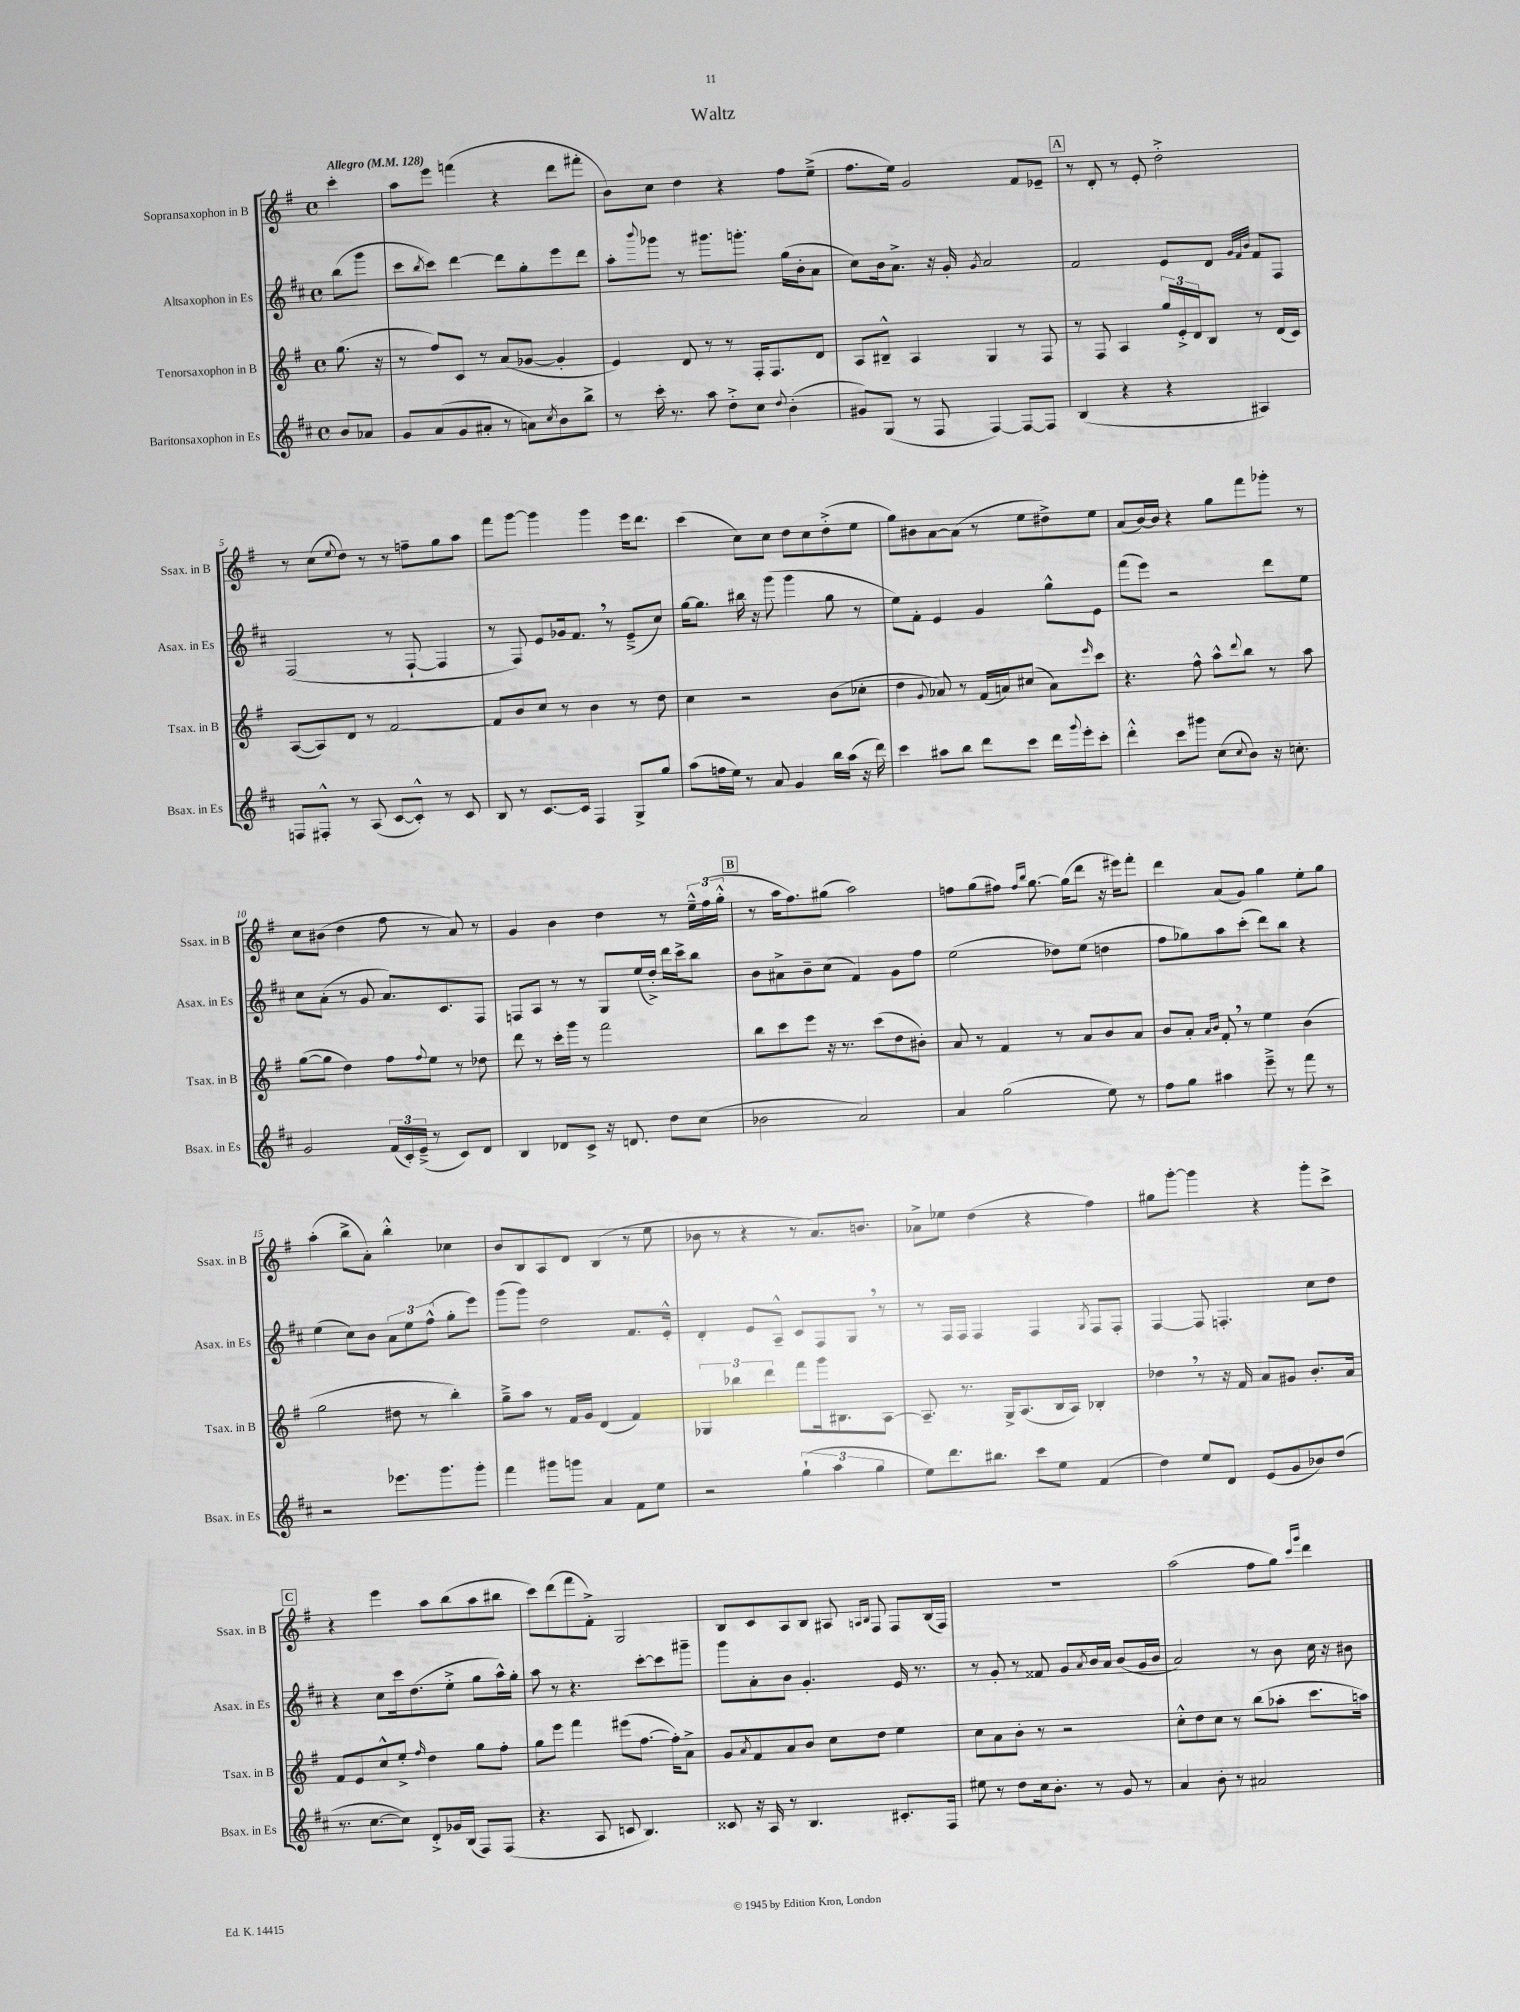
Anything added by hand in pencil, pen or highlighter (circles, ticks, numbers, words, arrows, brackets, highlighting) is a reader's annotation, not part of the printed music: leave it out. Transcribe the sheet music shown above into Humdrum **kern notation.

**kern	**kern	**kern	**kern
*staff4	*staff3	*staff2	*staff1
*clefG2	*clefG2	*clefG2	*clefG2
*k[f#c#]	*k[f#]	*k[f#c#]	*k[f#]
*M4/4	*M4/4	*M4/4	*M4/4
*met(c)	*met(c)	*met(c)	*met(c)
*MM128	*MM128	*MM128	*MM128
8b/L	(8.gg\	(8bb\L	4ccc'\
8a-/J	.	8ggg\J	.
.	16r	.	.
=	=	=	=
8g/L	8r	8ccc#\L	8aa\L
.	.	8qbb/	.
(8a/	8ff#/L)	8ccc#\J)	8eee\J
8g/	8c/J	[4ddd\	(4fff\
8a#'/J	8r	.	.
8r	(8a/L	8ddd\]L	4r
8a\L)	[8g-/J	8gg'\	.
8qcc#/	.	.	.
8b\	4g-'/]	8eee\	8ddd\L
8bb^\J	.	8ddd\J	8fff#'\J
=	=	=	=
8r	4e/)	8aa'\L	8b\L)
.	.	8qqbbb/	.
16ccc#'\	.	8ggg-\J	8cc\J
8.r	.	.	.
.	8d/	8r	4dd\
8aa\	8r	8.ggg#\L	.
8dd'^\L	8r	.	4r
.	.	8.ggg'\J	.
8cc#\J	16F#'/LK	.	.
.	8.F#/	.	.
8qqdd/	.	.	.
(4b'\	.	(16gg\LL	8ff#\L
.	.	16b'\J	.
.	8d/J	8a\J	(8ee~^\J
=	=	=	=
8g#/L)	8A/L	8cc#\L)	8.ff#\L
(8G/J	8B#~^^/J	16b\k	.
.	.	8.a^\J	16ee\Jk)
8r	4A/	.	2g/
8F#/	.	16r	.
.	.	16g'/	.
.	.	8qg/	.
[4F#/)	4G/	2a/	.
8F#/_L	8r	.	8f#/L
8F#/]J	8F#/	.	8e-~/J
=	=	=	=
(4B/	8r	2f#/	8r
.	8F#/	.	8d'/
4r	4A/	.	8r
.	.	.	8e'/
4r	24gg/LL	8e/L	2dd'^\
.	24e'^/	.	.
.	24d/J	.	.
.	8B/J	8d/J	.
.	.	32qqg/LLL	.
.	.	32qqf#/	.
.	.	32qqb/JJJ	.
4A#/)	8r	8f#/L	.
.	(16d/LL	8F#/J	.
.	16c/JJ)	.	.
=	=	=	=
8F/L	([8A/L	(2F#/	8r
8F#'^^/J	8A/])	.	(8cc\L
.	.	.	8qqee/
8r	8d/J	.	8dd\J)
(8A/	8r	.	8r
[8c#/L	[2f#/	8r	8r
8c#'^^/]J)	.	[8F#`/	8ff~\L
8r	.	4F#/]	8gg\
8c#/	.	.	8aa\J
=	=	=	=
8B/	8f#/]L	8r	8fff#\L
8r	8b/	8F#/)	[8ggg\J
[8.c#/L	8cc/J	8e/L	4ggg\]
.	8r	16g-/k	.
16c#/]Jk	.	8.f#/J	.
4F#/	4b\	.	4ggg\
.	.	8r	.
8G^/L	8r	(8e~^/L	16eee\LK
.	.	.	8.ddd\J
8gg/J	8dd\	8cc#/J)	.
=	=	=	=
(8aa\L	4cc\	[16gg\LK	(4ccc\
.	.	8.gg\]J	.
16ff\L	.	.	.
16ee\JJ)	.	.	.
8r	2r	16bb#\	8cc\L)
.	.	16r	.
8a/	.	(8ggg\	8cc\J
4g/	.	4ggg\	8dd\L
.	.	.	8cc\
16bb\LL	(8b\L	8gg\	(8dd'^\
(16aa\JJ	.	.	.
16r	8cc-'\J	8r	8ee\J
16ddd\)	.	.	.
=	=	=	=
4ccc#\	4dd\	8ee\L)	8gg\L)
.	.	8f#'\J	8b#\
.	8qqg/	.	.
8aa#\L	8a-/)	4e/	[8a\
8bb\J	8r	.	(8a\]J
8ddd\L	(16f#/LL	4g/	8r
.	16a/J)	.	.
8ccc#\J	(8cc#/J	.	8ee\L
16ddd\LL	8a\L)	8gg^^\L	8dd#^\)
8qqggg/	.	.	.
16eee'\J	.	.	.
.	16qqeee/	.	.
8ccc#'\J	8ccc\J	8e\J	8ee\J
=	=	=	=
4ddd'^^\	4.r	(8fff#\L	(8a/L
.	.	8eee\J)	[16b/L)
.	.	.	16b/]JJ
8ccc#\L	.	2r	4r
8ggg#\J	8ff#^^\	.	.
(8cc#\L	8aa^^\L	.	8gg\L
8qqcc#/	8qqddd/	.	.
8b\J)	8bb\J	.	8fff#\
16r	8r	8ddd\L	8ggg-'\J
8.cc'\	.	.	.
.	8aa\	8ee\J	8r
=	=	=	=
2g/	([8gg\L	8cc#\L	8cc\L
.	8gg\]J	(8a'\J	(8b#\J
.	4dd\)	8r	4dd\
.	.	8g/	.
(24f#/LL	8ff#\L	8.a/L)	8ff#\
24c#'/)	.	.	.
(24e~^/JJ	.	.	.
.	8qqff#/	.	.
8r	8ee\J	.	8r
.	.	8.c#/	.
8c#/L)	8r	.	8a/)
8d/J	8dd-\	8F#/J	8r
=	=	=	=
4B/	8ddd\	8F/L	4g/
.	8r	8A/J	.
8d-/L	16ccc'\LL	8r	4b\
.	16ggg\JJ	.	.
8c#^/J	8r	8r	.
16r	2fff#\	8G/L	4dd\
8.d/	.	.	.
.	.	(16ee/L	.
.	.	16dd'^/JJ)	.
8dd\L	.	16ddd\LL	8r
.	.	16ccc#^\J	.
(8cc#\J	.	8bb\J	24ee~^^\LL
.	.	.	(24ff#\
.	.	.	24gg'^^\JJ
=	=	=	=
2b-\	8bb\L	8b\L	8r
.	8ccc\	8a#^\	16aa\LK
.	.	.	8.ff#\)
.	8eee\J	8b~\	.
.	16r	(8cc#\J	(8gg#\J
.	8.r	.	.
2a/)	.	4f#/)	2aa\)
.	(8ccc\L	.	.
.	8dd\	8g\L	.
.	8b#'\J)	8ff#\J	.
=	=	=	=
4a/	8a/	(2ee\	8ff\L
.	8r	.	(8gg\
(2gg\	4f#/	.	8ff#\J)
.	.	.	16qqff#/LL
.	.	.	16qqbb/JJ
.	.	.	[8.gg\
.	8r	8dd-\L)	.
.	.	.	(16gg\]LK
.	8a/L	(8ee\J	8ddd\J
8ee\)	8b/	4dd\	16r
.	.	.	16eee#\LK)
8r	8a/J	.	8fff#'\J
=	=	=	=
8ff#\L	8b/L	8ff#\L	4ddd\
8gg\J	8a'/J	8gg-\)	.
.	16qqa/LL	.	.
.	16qqb/JJ	.	.
4aa#\	8f#'/	8aa\	(8a/L
.	8r	(8ccc#'\J	8g/J)
8eee~^\	4ee\	8ddd\L)	4gg\
8r	.	8bb\J	.
8fff#\	(4b\	4r	8ee'\L
8r	.	.	8gg\J
=	=	=	=
2r	2gg\	(4ee\	(4aa'\
.	.	8cc#\L)	8bb^\L
.	.	8b\J	8a'\J)
8.eee-\L	8dd#\	12a\L	4bb'^^\
.	.	12ee\	.
.	8r	.	.
.	.	(12ff#^^\J	.
8.ggg\	.	.	.
.	4bb'\)	8gg'\L	4cc-\
8ggg'\J	.	8eee\J)	.
=	=	=	=
4fff#\	8gg~^\L	(8ggg\L	8b/L
.	8aa\J	8ggg\J)	8B/
8ggg#\L	8r	2dd\	8A/
8ggg\J	16f#/LL	.	8d/J
.	16g/JJ	.	.
4a/	(4d/	.	(4B/
8f#\L	4f#/)	8.f#/L	8r
8ee\J	.	.	8ee\
.	.	16e'^^/Jk	.
=	=	=	=
2r	6G-/	4d'/	8b-\
.	.	.	8r
.	6bb-\	.	.
.	.	8e/L	4r
.	6ddd\	.	.
.	.	8A~^^/J	.
(6gg`\	8fff#\L	8c#/L	8r
.	16ggg\k	8F#/	8.a/L)
6aa\	.	.	.
.	8.B#\	.	.
.	.	8G/J	.
.	.	.	8.b/J
6gg\	.	.	.
.	[8A\J	8r	.
=	=	=	=
8ee\L)	8.A~/]	8r	8a-^\L
8.ddd\	.	16F#/LL	8ee-\J
.	8.r	16F#/JJ	.
.	.	4F#/	(4dd\
8.bb#\J	.	.	.
.	16G^/LK	.	.
.	(8.A/	.	.
8ccc#\L	.	4F#/	4r
8ee\J	16B/L	.	.
.	16A/JJ)	.	.
.	.	8qG/	.
(4f#/	4B-'/	8F#/L	4ff#\)
.	.	8F#'/J	.
=	=	=	=
4dd\)	4dd-\	[4F#/	8gg#\L
.	.	.	[8ggg'\J
8ee/L	8r	8F#/]	4ggg\]
8d/J	16r	4.F'/	.
.	16f#/	.	.
(8e/L	8a/L	.	4r
8g/	8g#/J	.	.
8b-/)	8.b'/L	8cc#\L	8ggg'\L
(8dd/J	.	8dd\J	8ccc^\J
.	16a/Jk	.	.
=	=	=	=
8.r	8f#/L	4r	4r
.	8e/	.	.
[8.cc#\L	.	.	.
.	8cc^^/	8cc#\L	4eee\
8cc#\]J)	8ee'^/J	16ccc#\k	.
.	.	(8.dd\	.
.	16qqff#/	.	.
8d'^/L	4dd\	.	8aa\L
16g-/L	.	8ee'^\J	(8bb\
(16B/JJ	.	.	.
8F#/L)	8gg\L	8gg\L	8aa\
(8F#/J	8ff#'\J	16aa^^\L)	8bb#\J
.	.	16gg'\JJ	.
=	=	=	=
4.r	8gg\L	8aa\	8ccc\L)
.	8eee\J	8r	(8ddd\
.	4fff#\	4.r	8fff#\
8A/	.	.	8f#'^\J)
8c/	(8eee#\L	.	2G/
4.B/)	[8.ff#\J	[8ccc#'\L	.
.	.	8ccc#\]	.
.	16ff#'\]LK)	.	.
.	8a^\J	8ggg#~\J	.
=	=	=	=
8c##/	8g/L	8ggg\L	8B/L
.	8qa/	.	.
16r	8f#/	8a'\	8c/
16A/	.	.	.
8r	8a/	8b\J	8A/
4.B/	8b/J	4.g'/	8B/J
.	8cc\L	.	8A#/
.	.	.	16qqA/LL
.	.	.	16qqB/JJ
.	8dd\J	.	8F#/
8.c#'/L	4ee\	16e/	8F#/L
.	.	8.r	.
.	.	.	(16B/L
16F#/Jk	.	.	16F#/JJ)
=	=	=	=
8ee#\	8cc\L	8r	1r
8r	8a\	8g'/	.
8dd\L	8b'\J	8r	.
16cc#\k	8r	8f##/	.
8.b'\J	.	.	.
.	2r	8g/L	.
.	.	8qa/	.
8r	.	16b/L	.
.	.	16a/JJ	.
8g/	.	(8b/L	.
8r	.	16g/L	.
.	.	16b/JJ	.
=	=	=	=
4a/	8cc'^^\L	2a/)	(2aa\
.	8dd\	.	.
8b'\	8cc\J	.	.
8r	8r	.	.
2a#/	(8bb\L	8r	8ff#\L
.	8aa-'\J	8b\	8gg\J)
.	.	.	16qqccc/LL
.	.	.	16qqggg/JJ
.	8.ccc\L	16cc#\	4ddd\
.	.	16r	.
.	.	8b#\	.
.	16aa\Jk)	.	.
==	==	==	==
*-	*-	*-	*-
